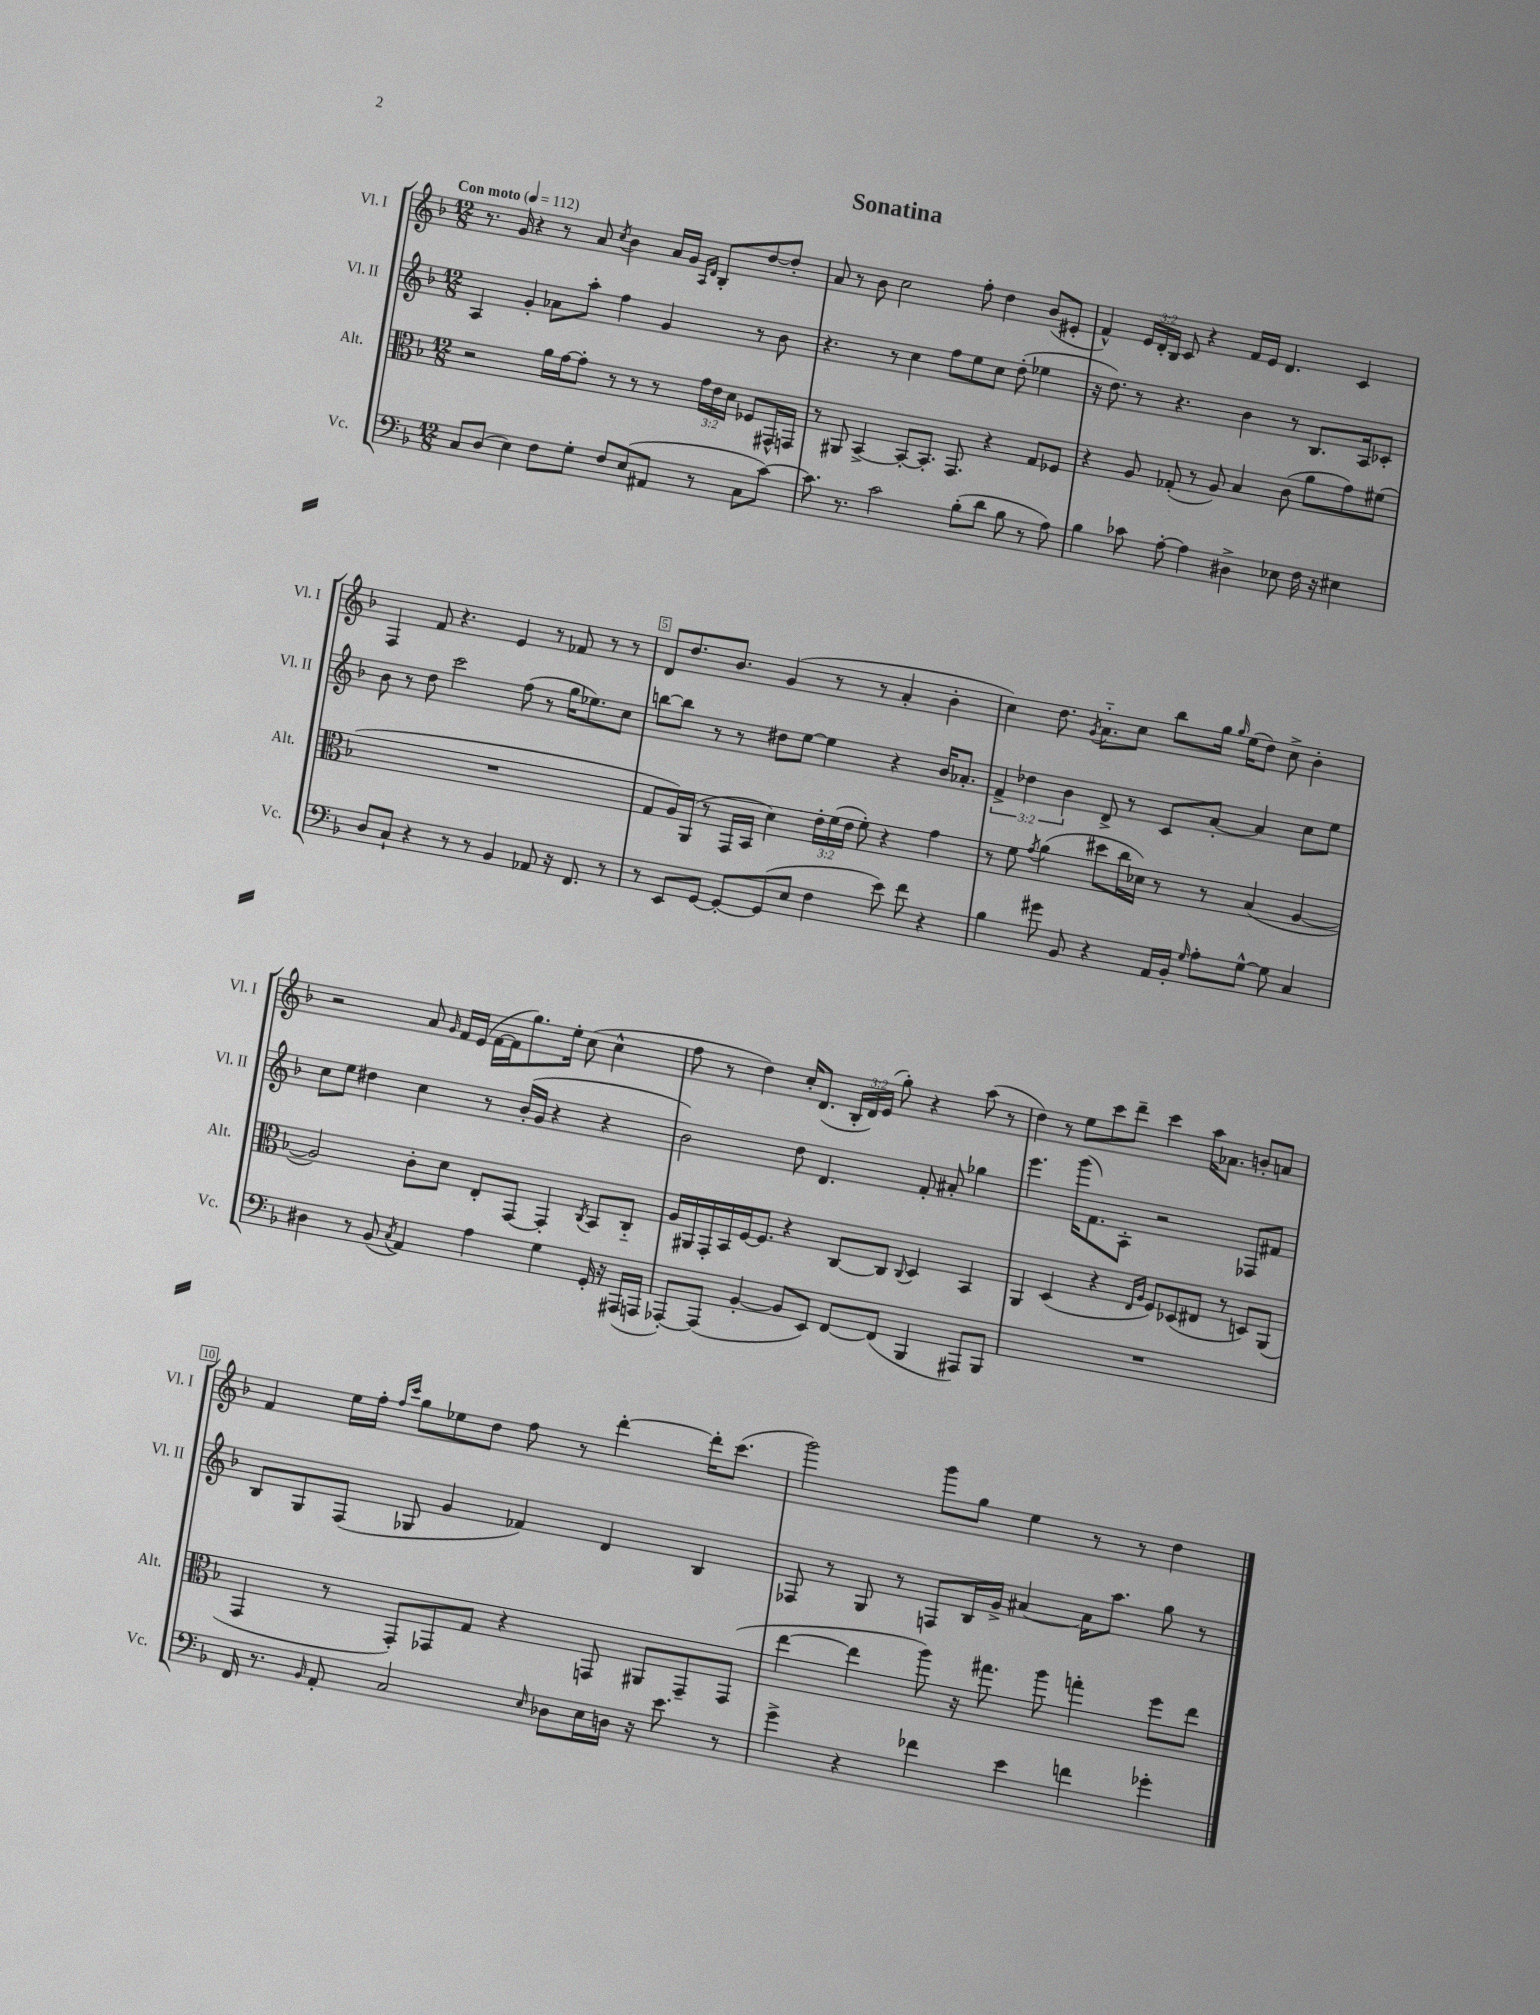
\header { title = "Sonatina" }
<<
\new StaffGroup <<
\new Staff = "s0" \with { instrumentName = "Vl. I" shortInstrumentName = "Vl. I" } {
    \clef treble \key f \major \numericTimeSignature \time 12/8 \override Staff.TupletNumber.text = #tuplet-number::calc-fraction-text \tempo "Con moto" 4 = 112
    \autoBeamOff r8. g'16 r4 r8 a'8 \acciaccatura { c''8 } bes'4 a'16[ g'16] \grace { a16[ d'16] } bes8[-. d''8~ d''8]-. |
    a'8 r8 bes'8 c''2 f''8-. d''4 bes'8[( eis'8]-. |
    f'4-^) \tuplet 3/2 { e'16[ d'16-. bes16] } c'8 r4 f'16[ e'16] d'4. c'4 |
    f4 f'8 r4. e'4 r8 fes'8 r8 r8 |
    d'8[ d''8. bes'8.] g'4( r8 r8 a'4-. bes'4-. |
    c''4) d''8. \acciaccatura { g'8 } a'8.[-_ c''8] bes''8[ g''16] \grace { g''16 } e''16[( d''8]) c''8-> bes'4-. |
    r2 a'8 \grace { g'16 } f'16[ e'16]( f'16[~ f'16 g''8.) e''16]-. c''8( c''4-^ |
    f''8 r8 d''4) c''16[-. d'8.]( \tuplet 3/2 { bes16[-. d'16) e'16]( } g''8-.) r4 a''8( r8 |
    d''4) r8 e''8[ c'''8 d'''8]-- c'''4 a''16[ aes'8.] b'8[-. a'8] |
    f'4 e''16[ f''16]-. \grace { f''16[ c'''16] } g''8[ ees''8 d''8] f''8 r8 d'''4~-. d'''16[-. c'''8.]( |
    g'''2) g'''8[ g''8] e''4 r8 r8 d''4 \bar "|." |
}
\new Staff = "s1" \with { instrumentName = "Vl. II" shortInstrumentName = "Vl. II" } {
    \clef treble \key f \major \numericTimeSignature \time 12/8 \override Staff.TupletNumber.text = #tuplet-number::calc-fraction-text
    \autoBeamOff a4 g'4-. aes'8[ a''8]-. f''4 g'4 r8 bes'8 |
    r4. r8 c''4 f''8[ e''8 c''8] d''8-.( ees''4 |
    r16 d''8.) r8 r4. bes'4 r8 bes8.[ a16 ces'8]-. |
    bes'8 r8 d''8 c'''2 f''8( r8 g''16[ ees''8.) c''8] |
    b''8[~ b''8] r8 r8 dis''8[ e''8]~ e''4 r4 bes'16[ aes'8.]-. |
    \tuplet 3/2 { f'4-> des''4 bes'4 } d'8-> r8 c'8[ a'8]~-. a'4 c''8[ e''8] |
    c''8[ e''8] dis''4 c''4 r8 bes'16[-.( g'16] r4 r4 |
    bes'2) d''8 d'4. f'8-. ais'8-. ges''4 |
    e'''4. g'''16[( f'8.) a8]-. r2 fes8[ fis'8] |
    bes8[ g8 f8]( ges8 g'4 fes'4) d'4 bes4 |
    fes8 r8 g8 r8 f8[ bes16 g'16]-> ais'4~ ais'16[ a''8.] g''8 r8 \bar "|." |
}
\new Staff = "s2" \with { instrumentName = "Alt." shortInstrumentName = "Alt." } {
    \clef alto \key f \major \numericTimeSignature \time 12/8 \override Staff.TupletNumber.text = #tuplet-number::calc-fraction-text
    \autoBeamOff r2 a'16[ g'16~ g'8]-. r8 r8 r8 \tuplet 3/2 { g'16[ e'16 d'16] } fes8[ gis,16-^ g,16] |
    r8 ais,8 bes,4~-> bes,8[~-. bes,8.]-. g,8. r4 g8[ fes8] |
    r4 a8 ges8-.( r8 a8) bes4 c'8( a'8[ g'8) fis'8]( |
    R1. |
    g8[ a16) a,16]( r8 g,16[ bes,16] d'4) \tuplet 3/2 { e'16[-. f'16( e'16] } f'8-.) r4 g'4 |
    r8 f'8 \acciaccatura { g'8 } a'4( dis''8[ c''16 des'16]) r8 r8 bes4( a4~ |
    a2) c'8[-. d'8] e8[-. g,8]~ g,4-. \acciaccatura { c8 } bes,8[ c8]-_ |
    a16[ ais,16 g,16-. bes,16 f16~ f8.] r4 c8[~ c8] \appoggiatura { c8 } d4 bes,4 |
    a,4 d4( r4 \grace { e16[ a16] } f8[) des8( eis8] r8 d8[) a,8]( |
    g,4 r8 g,8[-.) ges,8 g8] r4 g,8 ais,8[ g,8-- g,8]( |
    e''4~ e''4 a''8) r16 gis''8. a''8 g''4-. f''8[ e''8] \bar "|." |
}
\new Staff = "s3" \with { instrumentName = "Vc." shortInstrumentName = "Vc." } {
    \clef bass \key f \major \numericTimeSignature \time 12/8
    \autoBeamOff c8[ d8]( e4) f8[ g8]-. f8[ e8( ais,8] r8 c8[ c'8]~) |
    c'8. r8. c'2 bes8[-.( d'8] bes8 r8 a8) |
    bes4 ces'8 a8~-. a4 dis4-> ees8 f16 r16 eis4 |
    d8[ c8]-! r4 r8 r8 bes,4 aes,8 r16 f,8. r8 |
    r8 e,8[ g,8]~ g,8[~-. g,8( e8] f4 e'8) f'8 r4 |
    bes4 gis'8 bes,8 r4 a,16[ bes,16]-. \grace { g16 } a8[-. g8]~-^ g8 c4 |
    dis4 r8 bes,8( \acciaccatura { c8 } a,4) a4 g4 g,16-. r16 ais,,16[( a,,16] |
    aes,,8[~-.) aes,,8]( bes,4~-. bes,8[ e,8]) f,8[~ f,8]( bes,,4 ais,,8[) bes,,8] |
    R1. |
    f,16 r8. \grace { bes,16 } a,8-. c2 \grace { e16 } des8[ e16 d16] r16 e'8. r8 |
    g'4-> r4 fes'4 e'4 f'4 ges'4-. \bar "|." |
}
>>
>>
\layout { \context { \Score \override BarNumber.break-visibility = ##(#f #t #t) barNumberVisibility = #(every-nth-bar-number-visible 5) \override BarNumber.stencil = #(make-stencil-boxer 0.1 0.3 ly:text-interface::print) } }
